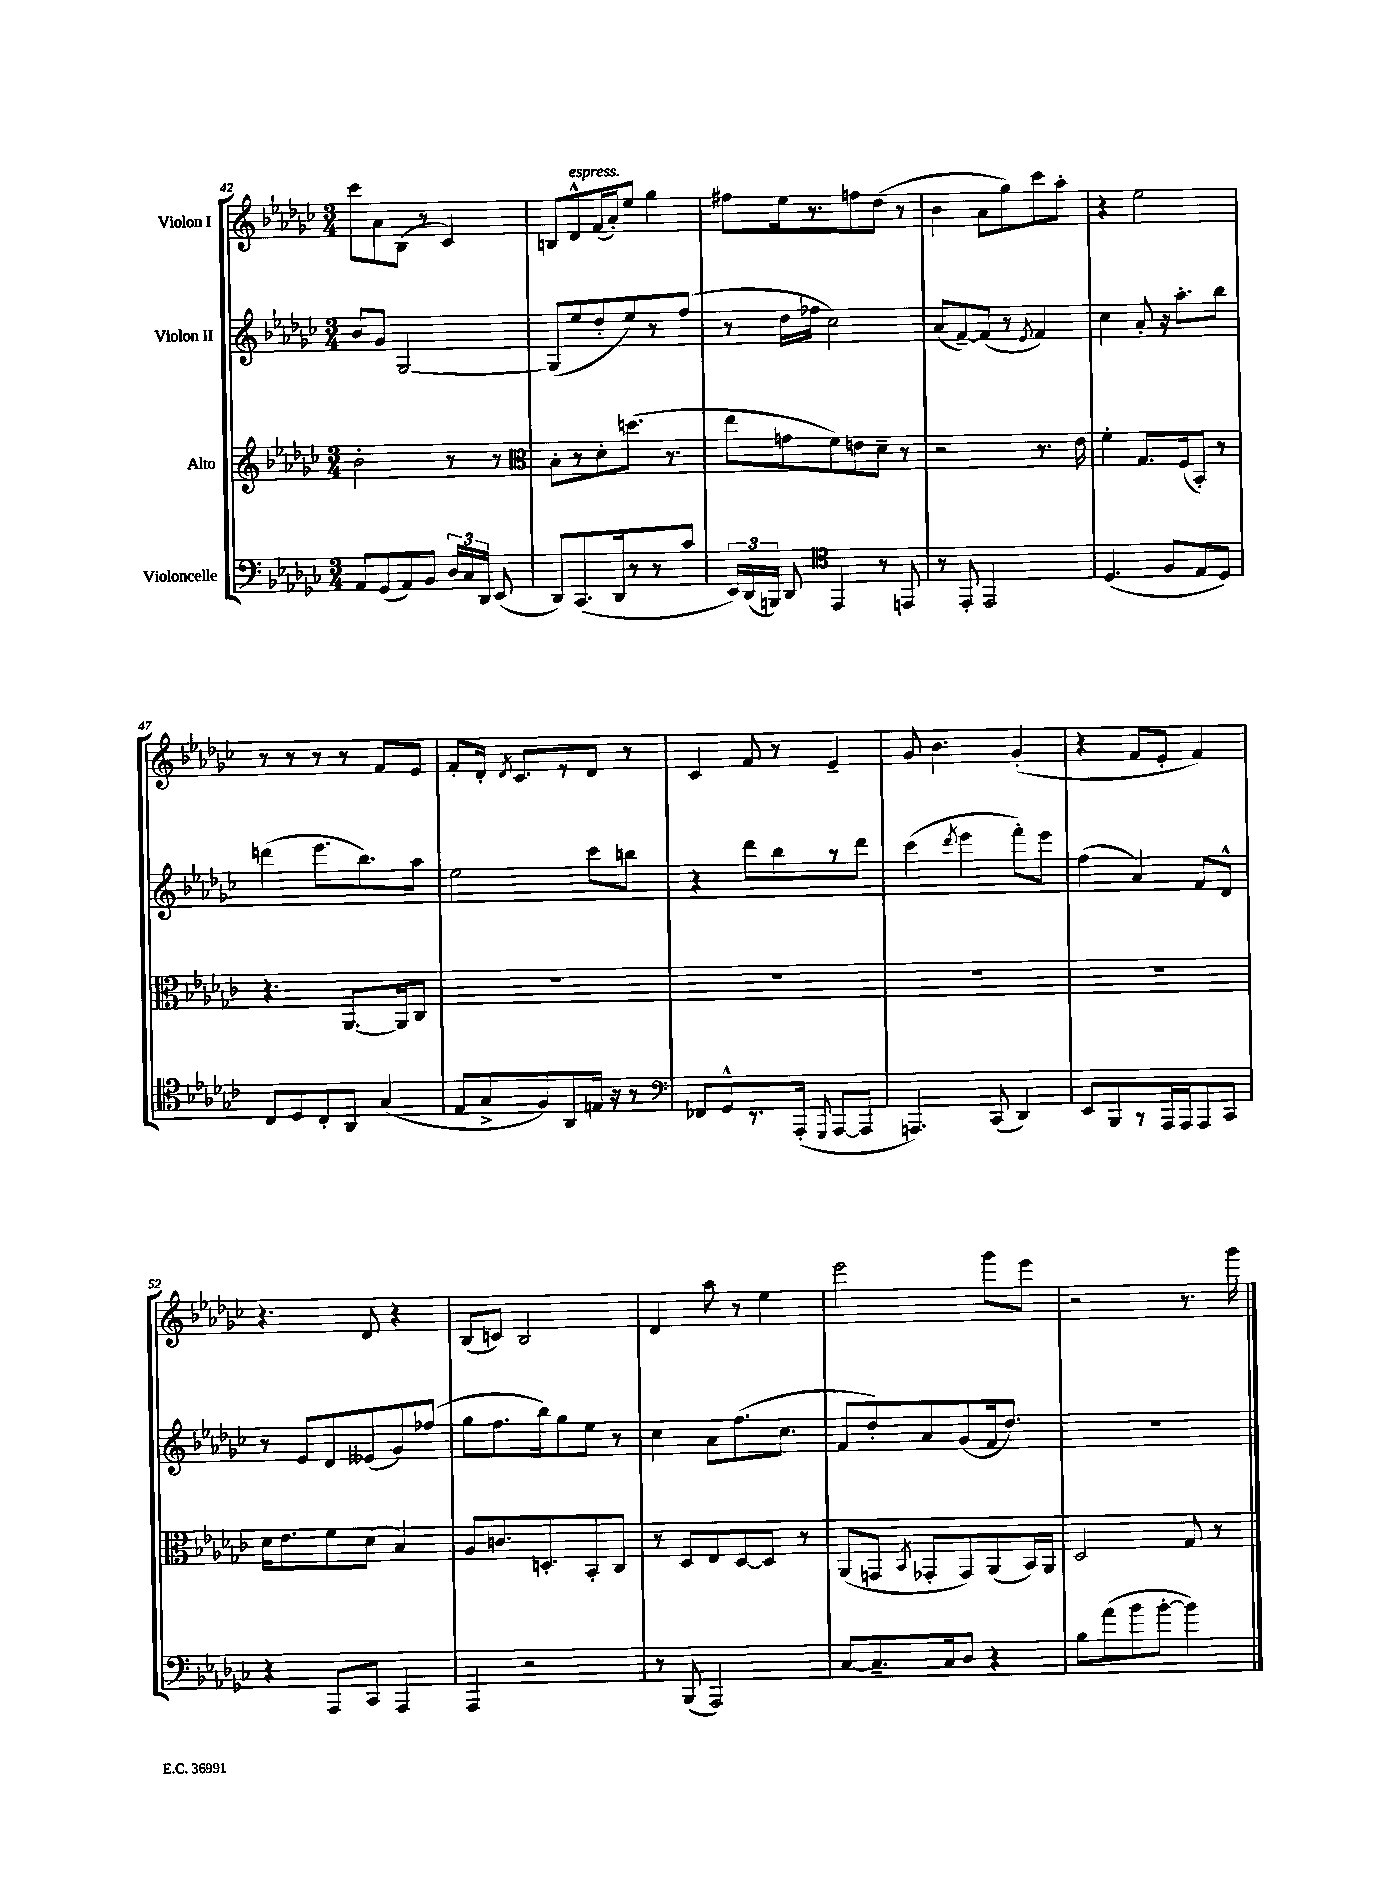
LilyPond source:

<<
\new StaffGroup <<
\new Staff = "s0" \with { instrumentName = "Violon I" } {
    \clef treble \key ges \major \numericTimeSignature \time 3/4
    \autoBeamOff ces'''8[ aes'8 bes8]( r8 ces'4) |
    b8[ des'8-^^\markup { \italic "espress." } f'16( aes'16-.) ees''8] ges''4 |
    fis''8[ ees''16 r8. f''8 des''8]( r8 |
    bes'4 aes'8[ ges''8) ces'''8 aes''8]-. |
    r4 ees''2 |
    r8 r8 r8 r8 f'8[ ees'8] |
    f'8[-. des'16]-. \acciaccatura { des'8 } ces'8.[ r8 des'8] r8 |
    ces'4 f'8 r8 ees'4-- |
    ges'8 bes'4. ges'4-.( |
    r4 f'8[ ees'8]-. f'4) |
    r4. des'8 r4 |
    bes8[( c'8]) bes2 |
    des'4 aes''8 r8 ees''4 |
    ees'''2 ges'''8[ ees'''8] |
    r2 r8. ges'''16 \bar "|." |
}
\new Staff = "s1" \with { instrumentName = "Violon II" } {
    \clef treble \key ges \major \numericTimeSignature \time 3/4
    \autoBeamOff bes'8[ ges'8] ges2~ |
    ges8[( ees''8 des''8-. ees''8) r8 f''8]( |
    r8 des''16[ fes''16] ces''2) |
    aes'8[( f'8~--) f'8]( r8 \acciaccatura { ees'8 } f'4) |
    ces''4 aes'8-. r16 aes''8.[-. bes''8] |
    d'''4( ees'''8.[ bes''8.) aes''8] |
    ees''2 ces'''8[ b''8] |
    r4 des'''8[ bes''8 r8 des'''8] |
    ces'''4( \acciaccatura { des'''8 } ees'''4 f'''8[-.) ees'''8] |
    f''4( aes'4) f'8[ des'8]-^ |
    r8 ees'8[ des'8 eeses'8( ges'8) fes''8]( |
    ges''8[ f''8. bes''16) ges''8 ees''8] r8 |
    ces''4 aes'8[ f''8.( ces''8.] |
    f'8[ des''8-.) aes'8 ges'8( f'16 des''8.]) |
    R2. \bar "|." |
}
\new Staff = "s2" \with { instrumentName = "Alto" } {
    \clef treble \key ges \major \numericTimeSignature \time 3/4
    \autoBeamOff bes'2-. r8 r8 |
    \clef alto bes8[-. r8 des'8-. d''8.]( r8. |
    ees''8[ g'8 f'8) e'8 des'8]-- r8 |
    r2 r8. ees'16 |
    f'4-. ges8.[ f16( bes,8]-.) r8 |
    r4. aes,8.[~ aes,16 ces8] |
    R2. |
    R2. |
    R2. |
    R2. |
    des'16[ ees'8. f'8 des'8]( bes4) |
    aes8[ c'8. d8.-. bes,8-. ces8] |
    r8 des8[ ees8 des8~ des8] r8 |
    aes,8[( g,8] \acciaccatura { bes,8 } ges,8[-. ges,8) aes,8( bes,16) aes,16] |
    des2 ges8 r8 \bar "|." |
}
\new Staff = "s3" \with { instrumentName = "Violoncelle" } {
    \clef bass \key ges \major \numericTimeSignature \time 3/4
    \autoBeamOff aes,8[ ges,8( aes,8) bes,8] \tuplet 3/2 { des16[ ces16 des,16] } ees,8( |
    des,8[) ces,8.( des,16 r8 r8 ces'8] |
    \tuplet 3/2 { ees,16[) des,16( b,,16]) } des,8 \clef tenor ees,4 r8 e,8 |
    r8 ees,8-. ees,2 |
    des4.( f8[ ees8 des8]) |
    ces8[ des8 ces8-. aes,8] ges4( |
    ees8[ ges8-> f8) aes,8 e16] r16 r8 |
    \clef bass fes,8[ ges,8-^ r8. aes,,16]-.( \appoggiatura { ges,,8 } aes,,8[~ aes,,8] |
    a,,4.) ces,8( des,4) |
    ees,8[ bes,,8 r8 aes,,16 aes,,16 aes,,8 ces,8] |
    r4 aes,,8[ ces,8] aes,,4 |
    aes,,4 r2 |
    r8 bes,,8( aes,,2) |
    ces8[~ ces8.-- ces16 des8] r4 |
    bes8[ aes'8( bes'8 bes'8]~-. bes'4) \bar "|." |
}
>>
>>
\layout { \context { \Score currentBarNumber = #42 } }
